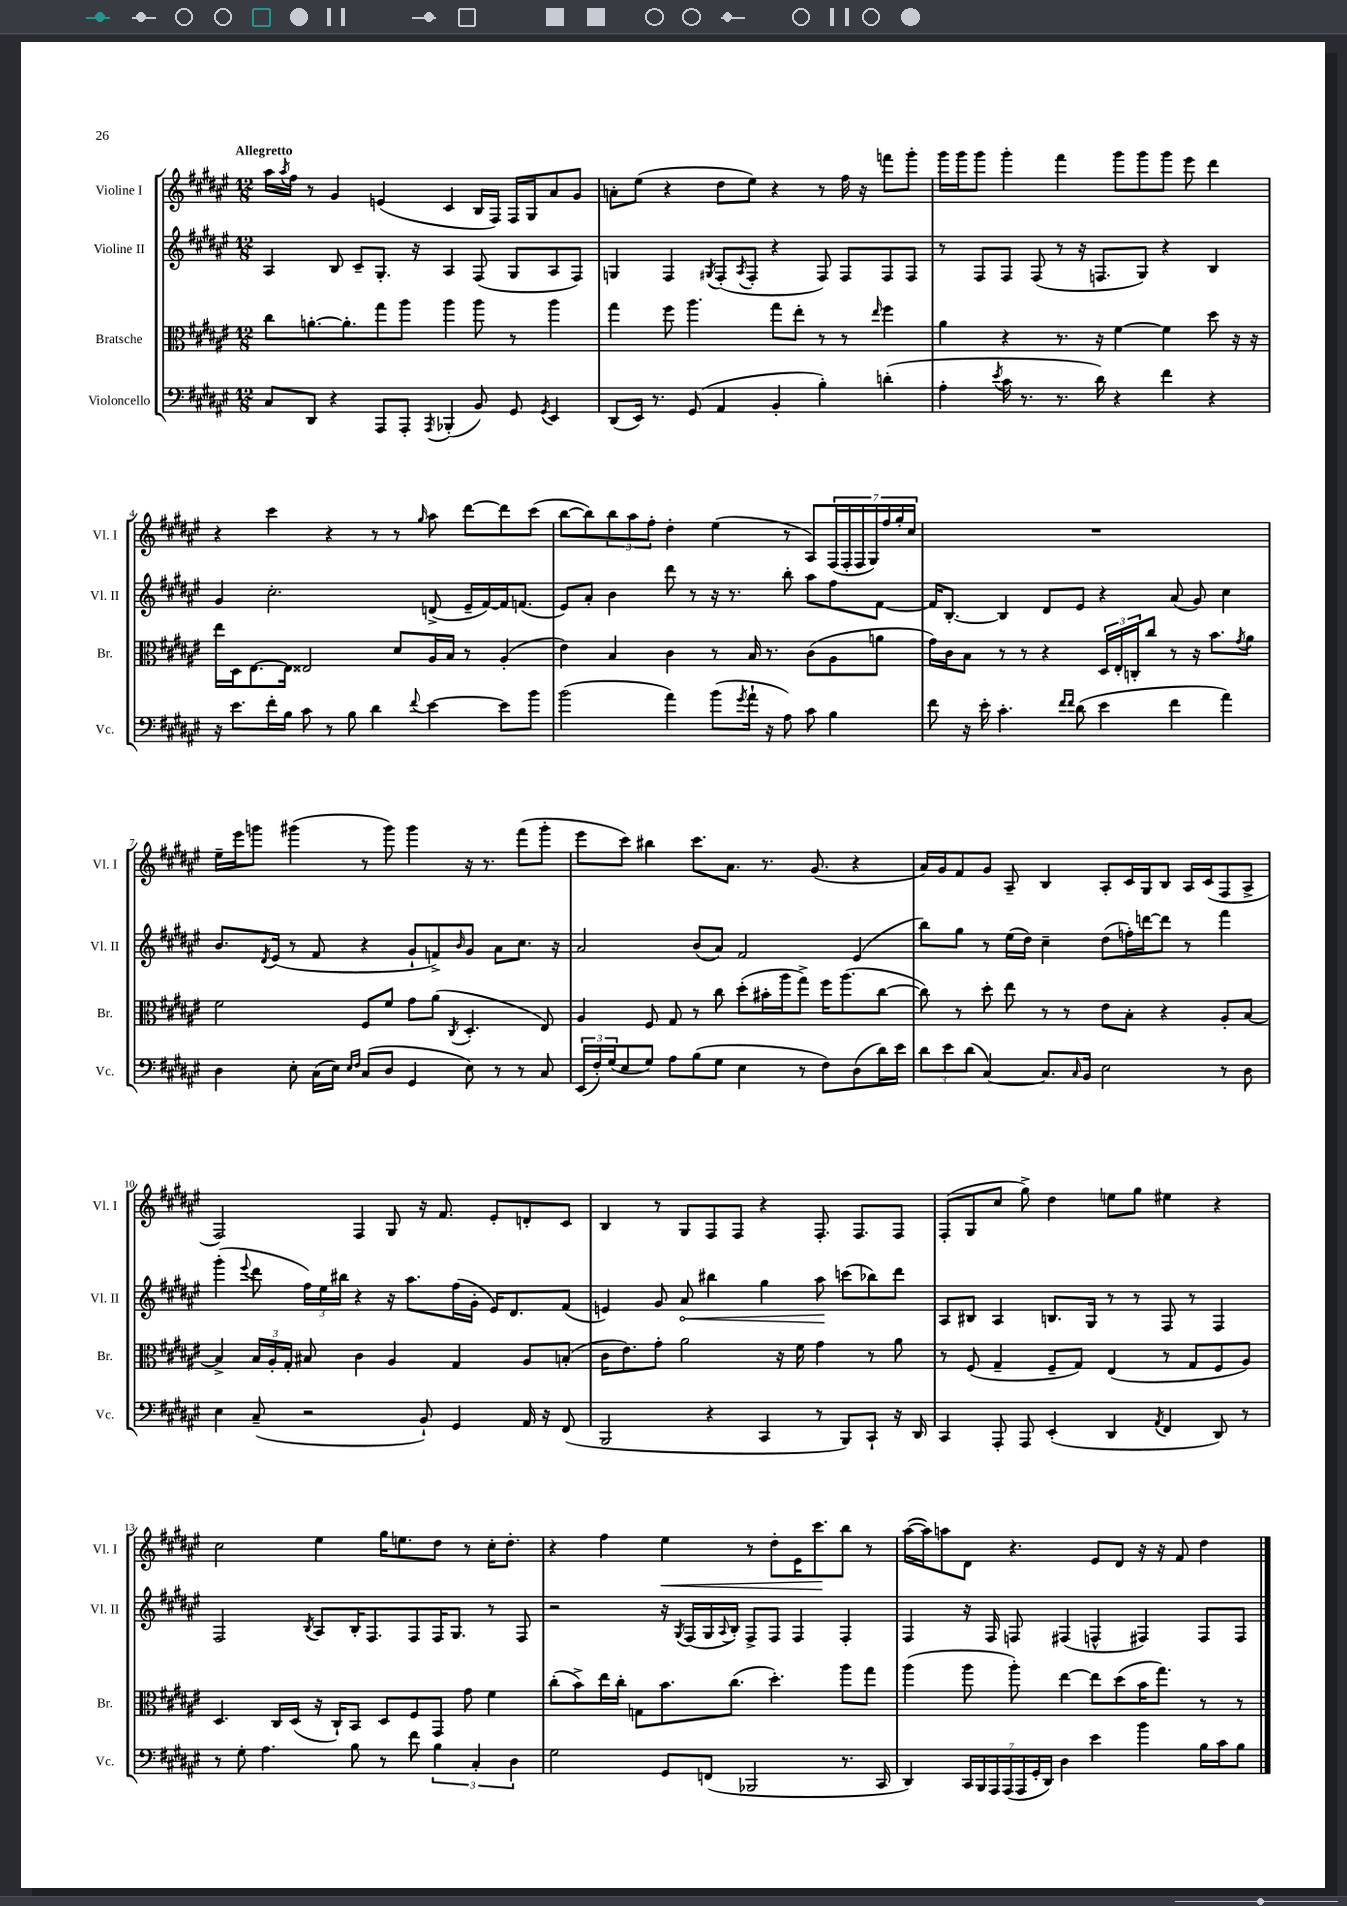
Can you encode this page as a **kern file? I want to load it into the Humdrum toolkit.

**kern	**kern	**kern	**kern
*staff4	*staff3	*staff2	*staff1
*clefF4	*clefC3	*clefG2	*clefG2
*k[f#c#g#d#a#e#]	*k[f#c#g#d#a#e#]	*k[f#c#g#d#a#e#]	*k[f#c#g#d#a#e#]
*M12/8	*M12/8	*M12/8	*M12/8
8C#	8cc#	4A#	16aa#
.	.	.	8qaa#
.	.	.	16ff#
8DD#	[8.a'	.	8r
4r	.	8B	4g#
.	8.a']	.	.
.	.	8c#~	.
8AAA#	8gg#	8.G#'	(4e
8AAA#'	8aa#	.	.
.	.	16r	.
8qAAA#	.	.	.
(4BBB-'	4aa#	4A#	4c#
8BB)	8aa#	(8F#	16B
.	.	.	16F#)
8GG#	8r	8G#	16F#
.	.	.	16G#
8qGG#	.	.	.
4EE#	4aa#	8A#	8a#
.	.	8F#)	8g#
=	=	=	=
(8DD#	4gg#	4G	8a'
16EE#)	.	.	(8ee#
8.r	.	.	.
.	8ff#	4F#	4r
(8GG#	4.aa#	.	.
.	.	8qG#	.
4AA#	.	(8F#'	8dd#
.	.	8qA#	.
.	.	8F#'	8ee#)
4BB'	8gg#	4r	4r
.	8ee#'	.	.
4B')	8r	8F#)	8r
.	8r	8F#	16ff#
.	.	.	16r
.	16qqee#	.	.
(4d'	4ff#	8F#	8fff
.	.	8F#	8ggg#'
=	=	=	=
4A#'	4a#	8r	16ggg#
.	.	.	16ggg#
.	.	8F#	8ggg#
8qe#	.	.	.
16c#	4r	8F#	4ggg#'
8.r	.	.	.
.	.	(8F#	.
8.r	8.r	8r	4fff#
.	.	16r	.
16d#)	16r	8.F	.
4r	[4f#	.	8ggg#
.	.	8G#)	8ggg#
4f#	4f#]	4r	8ggg#
.	.	.	8eee#
4r	8dd#	4B	4ddd#
.	16r	.	.
.	16r	.	.
=	=	=	=
16r	16ee#	4g#	4r
8.e#	16D#	.	.
.	[8.E#	.	.
16f#'	.	2.cc#'	4ccc#
16B	16E#]	.	.
8c#	2E##	.	.
8r	.	.	4r
8B	.	.	.
4d#	.	.	8r
.	8d#	.	8r
8qqf#	.	.	16qqgg#
[4e#	16A#	(8d^	8aa#
.	16B	.	.
.	8r	16e#~	[8ddd#
.	.	[16f#)	.
8e#]	(4A#'	16f#]	8ddd#]
.	.	(8.f	.
8b	.	.	(8ccc#
=	=	=	=
(2b	4e#)	8e#)	[8bb
.	.	8a#'	8bb])
.	4B	4b	12bb
.	.	.	12aa#
.	.	.	12ff#'
4a#)	4c#	8ddd#	4dd#'
.	.	8r	.
(8b	8r	16r	(4ee#
.	.	8.r	.
8qg#	.	.	.
16a#`	16B	.	.
16r	8.r	.	.
8A#)	.	8bb'	8r
8c#	(8c#	8aa#	8A#)
4B	8A#	8ff#	(28F#
.	.	.	28F#'
.	.	.	28F#
.	.	.	28G#)
.	8a	[8f#	.
.	.	.	28ff#
.	.	.	28gg#'
.	.	.	28cc#
=	=	=	=
8f#	16g#)	16f#]	1.r
.	16c#	[8.B'	.
16r	8B	.	.
16e#'	.	.	.
4.c#'	8r	4B]	.
.	8r	.	.
.	4r	8d#	.
16qqf#	.	.	.
16qqf#	.	.	.
(8d#	.	8e#	.
4e#	24D#	4r	.
.	24E#'	.	.
.	24C'	.	.
.	8cc#	.	.
4f#	8r	(8a#	.
.	16r	8g#)	.
.	8.b	.	.
4a#)	.	4cc#	.
.	8qg#	.	.
.	8a#	.	.
=	=	=	=
4D#	2f#	8.b	16ee#~
.	.	.	16eee#
.	.	.	8ggg
.	.	8qd#	.
.	.	(16e#	.
8E#'	.	8r	(4ggg#
(16C#	.	8f#	.
16E#)	.	.	.
16qqE#	.	.	.
16qqF#	.	.	.
(8C#	8F#	4r	8r
8D#	8f#	.	8ggg#)
4GG#	8g#	8g#`	4ggg#
.	(8a#	8f^)	.
.	8qC#	16qqb	.
8E#)	4.D#'	8g#	16r
.	.	.	8.r
8r	.	8a#	.
8r	.	8.cc#	(8fff#
8C#	8E#)	.	8ggg#'
.	.	16r	.
=	=	=	=
(24EE#	4A#	2a#	8eee#
24F#')	.	.	.
(24G#	.	.	.
8E#	.	.	8ccc#)
8G#)	8F#	.	4bb#
8A#	8G#	.	.
(8B	8r	(8b	8.ccc#
8G#	8cc#	8a#)	.
.	.	.	8.a#
4E#	(8dd#'	2f#	.
.	16b#'	.	8.r
.	16aa#	.	.
8r	8gg#^)	.	.
.	.	.	(8.g#
8F#)	16ff#	.	.
.	(8.aa#	.	.
(8D#	.	(4e#	4r
16d#)	[8cc#	.	.
16e#	.	.	.
=	=	=	=
12d#	8cc#])	8bb)	16a#)
.	.	.	16g#
12e#	.	.	.
.	8r	8gg#	8f#
(12d#	.	.	.
[4C#)	8dd#'	8r	8g#
.	8ee#	(16ee#	8A#~
.	.	16dd#)	.
8.C#]	8r	4cc#~	4B
.	8r	.	.
16qqC#	.	.	.
16BB	.	.	.
2E#	8e#	(8dd#	8A#'
.	8B'	16ff')	16c#
.	.	[16ddd	16G#
.	4r	8ddd]	8B
.	.	8r	16A#
.	.	.	(16c#
8r	8A#'	4fff#	8F#
8D#	[8B	.	8A#^
=	=	=	=
4E#	4B^]	(4ggg#'	2F#)
.	.	8qqeee#	.
(8C#~	24B	8ddd#	.
.	24A#'	.	.
.	24G#'	.	.
2r	8B#	24ff#)	.
.	.	24ee#	.
.	.	24bb#	.
.	4c#	4r	4F#
.	4A#	16r	8G#
.	.	8.aa#	.
8BB`)	.	.	16r
.	.	.	8.f#
4GG#	4G#	(16ff#	.
.	.	16g#'	.
.	.	16e#)	8e#'
.	.	8.d#	.
16AA#	8A#	.	8d'
16r	.	.	.
(8FF#	(8B'	(8f#	8c#
=	=	=	=
2BBB	16c#	4e)	4B
.	8.e#)	.	.
.	8g#'	8g#	8r
.	2a#	8a#	8G#
4r	.	4bb#	8F#
.	.	.	8F#
4CC#	.	4gg#	4r
.	16r	.	.
.	16f#	.	.
8r	4g#	8aa#	8.F#'
8BBB)	.	(8ccc	.
.	.	.	8.F#
8CC#`	8r	8bb-)	.
16r	8a#	8ddd#	8F#
16DD#	.	.	.
=	=	=	=
4CC#	8r	8A#	(8F#'
.	(8F#	8B#	8G#
8AAA#'	4G#~	4A#	8cc#
8AAA#	.	.	8gg#^)
(4EE#'	8F#~	8.B	4dd#
.	8G#)	.	.
.	.	16G#	.
4DD#	(4E#	8r	8ee
.	.	8r	8gg#
8qAA#	.	.	.
4FF#	8r	8F#	4ee#
.	8G#	8r	.
8DD#)	8F#	4F#	4r
8r	8A#)	.	.
=	=	=	=
8r	4.D#	2F#	2cc#
8G#'	.	.	.
4.A#	.	.	.
.	16C#	.	.
.	(16D#	.	.
.	.	8qB	.
.	16r	8A#	4ee#
.	16C#`)	.	.
8B	8BB	16B'	.
.	.	8.F#	.
8r	8D#	.	16gg#
.	.	.	8.ee
8f#	8F#	8F#	.
6B	8GG#	16F#	8dd#
.	.	8.G#	.
.	8g#	.	8r
6C#'	.	.	.
.	4f#	8r	16cc#'
.	.	.	8.dd#'
6D#	.	.	.
.	.	8F#	.
=	=	=	=
2G#	(8cc#'	2r	4r
.	8b^)	.	.
.	16ee#	.	4ff#
.	16cc#'	.	.
.	8G	.	.
8GG#	8.b	16r	4ee#
.	.	8qG#	.
.	.	(16F#	.
(8FF	.	16G#	.
.	.	8qqA#	.
.	(8.cc#	16B')	.
2BBB-	.	8F#^	8r
.	4.dd#')	8F#	8dd#'
.	.	4F#	16e#
.	.	.	8.ccc#
8.r	8aa#	4F#'	8bb
.	8gg#	.	8r
16CC#	.	.	.
=	=	=	=
4DD#)	(4aa#	4F#	([16aa#
.	.	.	16aa#])
.	.	.	8aa
28CC#	8aa#	16r	8d#
28BBB	.	.	.
.	.	16F#	.
28AAA#	.	.	.
(28AAA#	.	.	.
.	8aa#')	8F	4.r
28AAA#	.	.	.
28GG#'	.	.	.
28DD#)	.	.	.
4D#	[4ee#	(4F#	.
4e#	8ee#]	4F^^	8e#
.	(8dd#	.	8d#
4b	16b	4F#)	16r
.	8.gg#)	.	16r
.	.	.	8f#
16B	8r	8F#	4dd#
16c#	.	.	.
8B	8r	8F#	.
==	==	==	==
*-	*-	*-	*-
